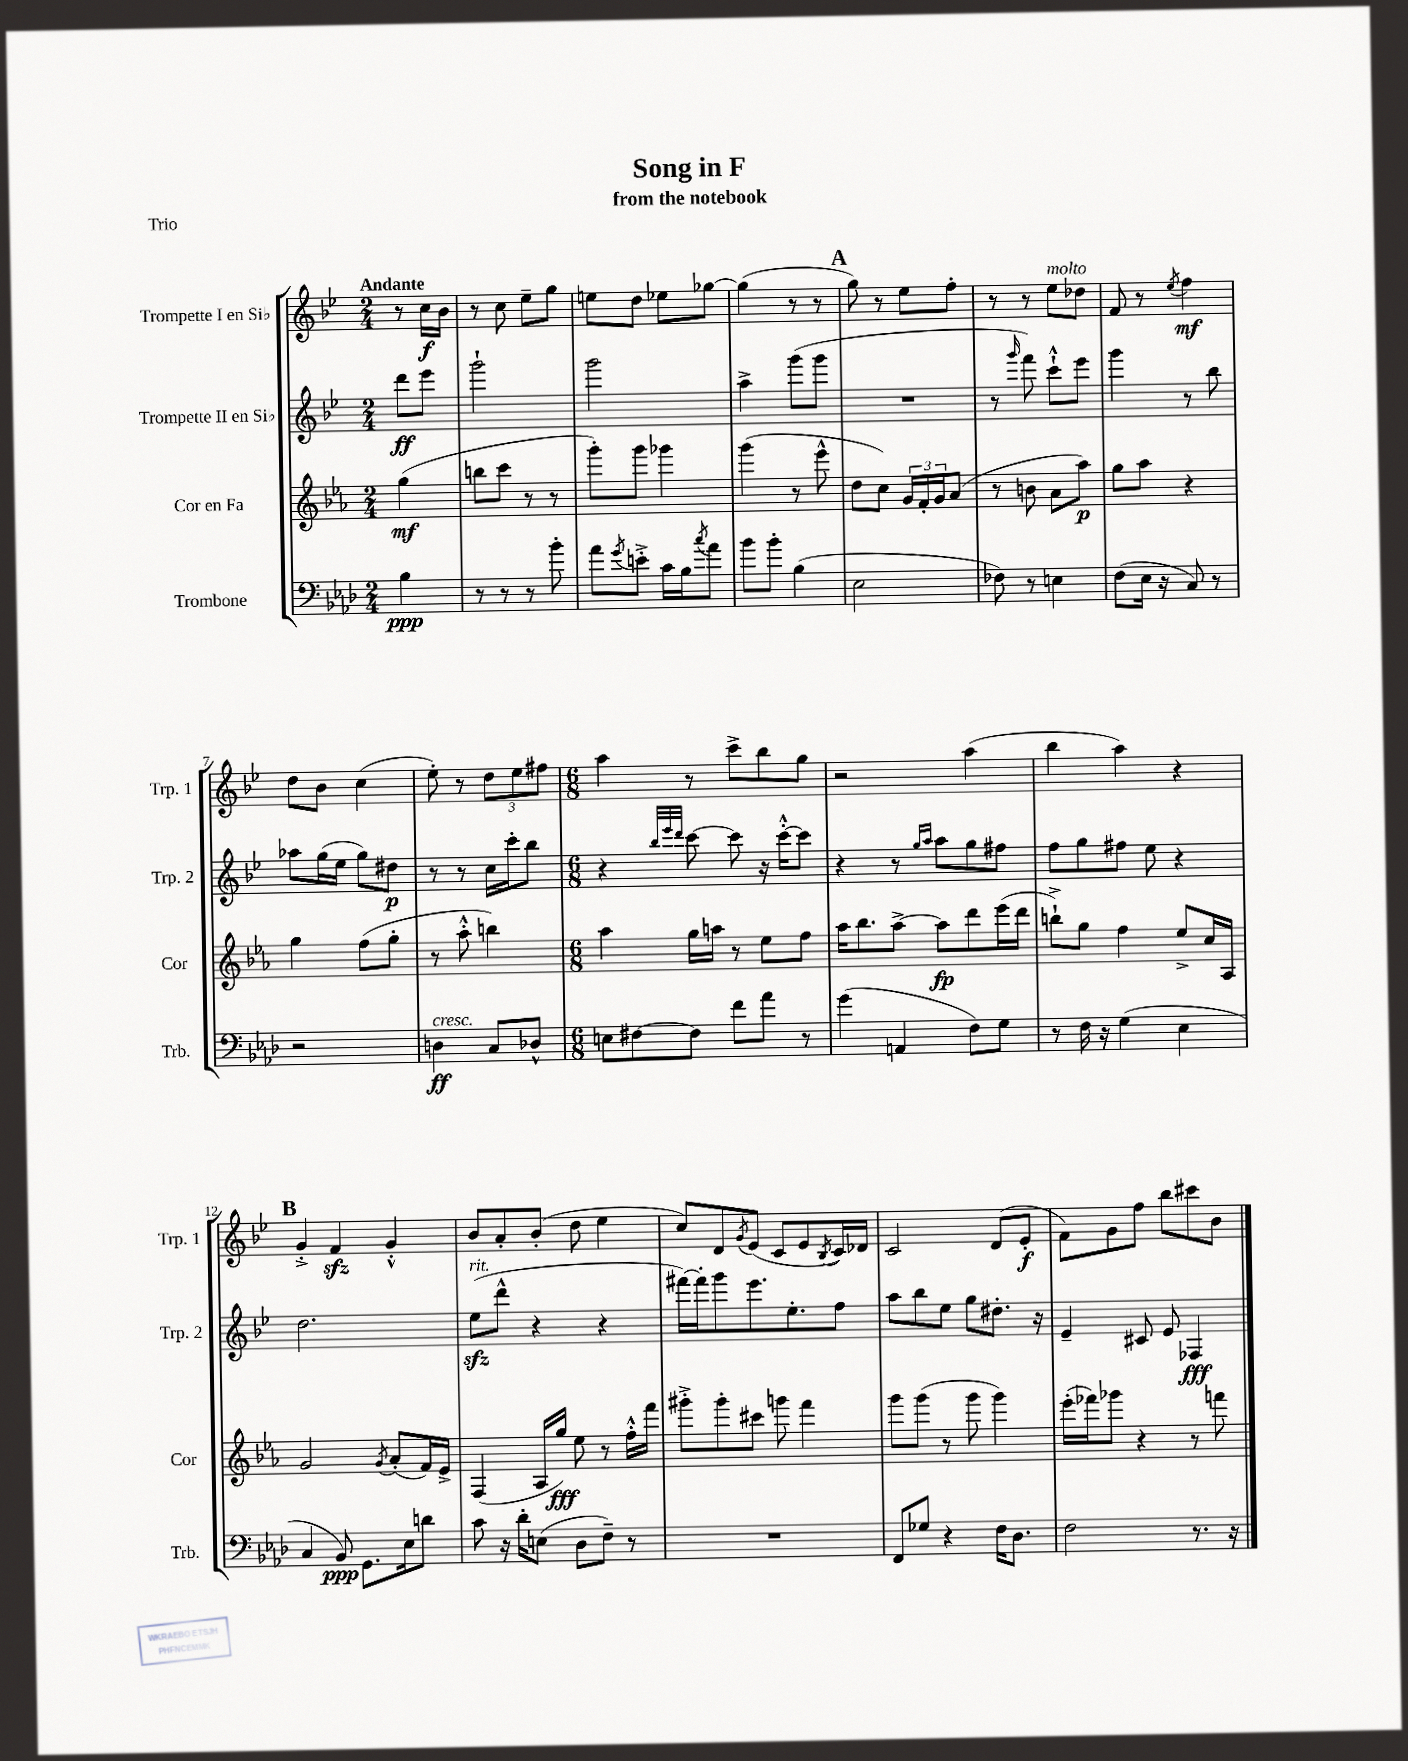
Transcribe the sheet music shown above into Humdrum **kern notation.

**kern	**kern	**kern	**kern
*staff4	*staff3	*staff2	*staff1
*clefF4	*clefG2	*clefG2	*clefG2
*k[b-e-a-d-]	*k[b-e-a-]	*k[b-e-]	*k[b-e-]
*M2/4	*M2/4	*M2/4	*M2/4
4B-	(4gg	8ddd	8r
.	.	8eee-	16cc
.	.	.	16b-
=	=	=	=
8r	8bb	2ggg`	8r
8r	8ccc	.	8cc
8r	8r	.	8ee-~
8b-'	8r	.	8gg
=	=	=	=
8a-	8ggg')	2ggg	8ee
8qg	.	.	.
8e'^	8ggg	.	8dd
16c	4ggg-	.	8ee-
16B-	.	.	.
8qcc	.	.	.
8a-	.	.	[8gg-
=	=	=	=
8b-	(4ggg	4aa^	(4gg-]
8b-'	.	.	.
(4B-	8r	(8ggg	8r
.	8eee-^^	8ggg	8r
=	=	=	=
2E-	8dd	2r	8gg)
.	8cc)	.	8r
.	24g	.	8ee-
.	24f'	.	.
.	24g	.	.
.	(8a-	.	8ff'
=	=	=	=
8F-)	8r	8r	8r
.	.	16qqggg	.
8r	8b	8fff)	8r
4E	8a-	8ccc`^^	8ee-
.	8aa-)	8eee-	8dd-
=	=	=	=
(8F	8gg	4ggg	8f
16E-	8aa-	.	8r
16r	.	.	.
.	.	.	8qee-
8C)	4r	8r	4ff
8r	.	8bb-	.
=	=	=	=
2r	4gg	8aa-	8dd
.	.	(16gg	8b-
.	.	16ee-	.
.	(8ff	8gg)	(4cc
.	8gg'	8dd#	.
=	=	=	=
4D	8r	8r	8ee-')
.	8aa-'^^	8r	8r
8C	4bb)	16cc	12dd
.	.	16ccc'	.
.	.	.	12ee-
8D-^^	.	8bb-	.
.	.	.	12ff#
=	=	=	=
*M6/8	*M6/8	*M6/8	*M6/8
8E	4aa-	4r	4aa
[8F#	.	.	.
.	.	32qqbb-	.
.	.	32qqeee-	.
.	.	32qqddd	.
8F#]	16gg	[8ccc	8r
.	16aa	.	.
8f	8r	8ccc]	8ccc^
8a-	8ee-	16r	8bb-
.	.	[16ccc'^^	.
8r	8ff	8ccc]	8gg
=	=	=	=
(4g	16aa-	4r	2r
.	8.bb-	.	.
4AA	[8aa-^	8r	.
.	.	16qqgg	.
.	.	16qqaa	.
.	8aa-]	8aa	.
8F)	8ddd	8gg	(4aa
8G	(16eee-	8ff#	.
.	16ddd	.	.
=	=	=	=
8r	8bb`^)	8ff	4bb-
16F	8gg	8gg	.
16r	.	.	.
(4G	4ff	8ff#	4aa)
.	.	8ee-	.
4E-	8ee-^	4r	4r
.	16cc	.	.
.	16A-	.	.
=	=	=	=
4C	2g	2.dd	4g'^
8BB-)	.	.	4f
8.GG	.	.	.
.	8qg	.	.
.	(8a-'	.	4g'^^
16E-	.	.	.
8d	16f)	.	.
.	16e-^	.	.
=	=	=	=
8c	(4F	(8ee-	8b-
16r	.	8ddd^^	8a'
16d-'	.	.	.
(8E	16A-	4r	(8b-'
.	16gg)	.	.
8D-	8ee-	.	8dd
8F~)	8r	4r	4ee-
8r	16ff'^^	.	.
.	16fff	.	.
=	=	=	=
2.r	8ggg#'^	[16fff#)	8cc)
.	.	16fff#']	.
.	8ggg#'	8ggg	8d
.	.	.	8qg
.	8ccc#	8.eee-	(8e-
.	8ggg	.	8c
.	.	8.ee-'	.
.	4fff	.	8e-
.	.	.	8qB-
.	.	8ff	16c)
.	.	.	16d-
=	=	=	=
8FF	8ggg	8aa	2c
8G-	(8ggg	8bb-	.
4r	8r	8ee-	.
.	8ggg	8gg	.
16F	4ggg)	8.dd#'	(8d
8.D-	.	.	.
.	.	.	8e-'
.	.	16r	.
=	=	=	=
2F	(16eee-'	4e-~	8f)
.	16fff-)	.	.
.	8ggg-	.	8g
.	4r	8c#	8ff
.	.	8e-	8bb-
8.r	8r	4F-	8ccc#
.	8fff	.	8b-
16r	.	.	.
==	==	==	==
*-	*-	*-	*-
